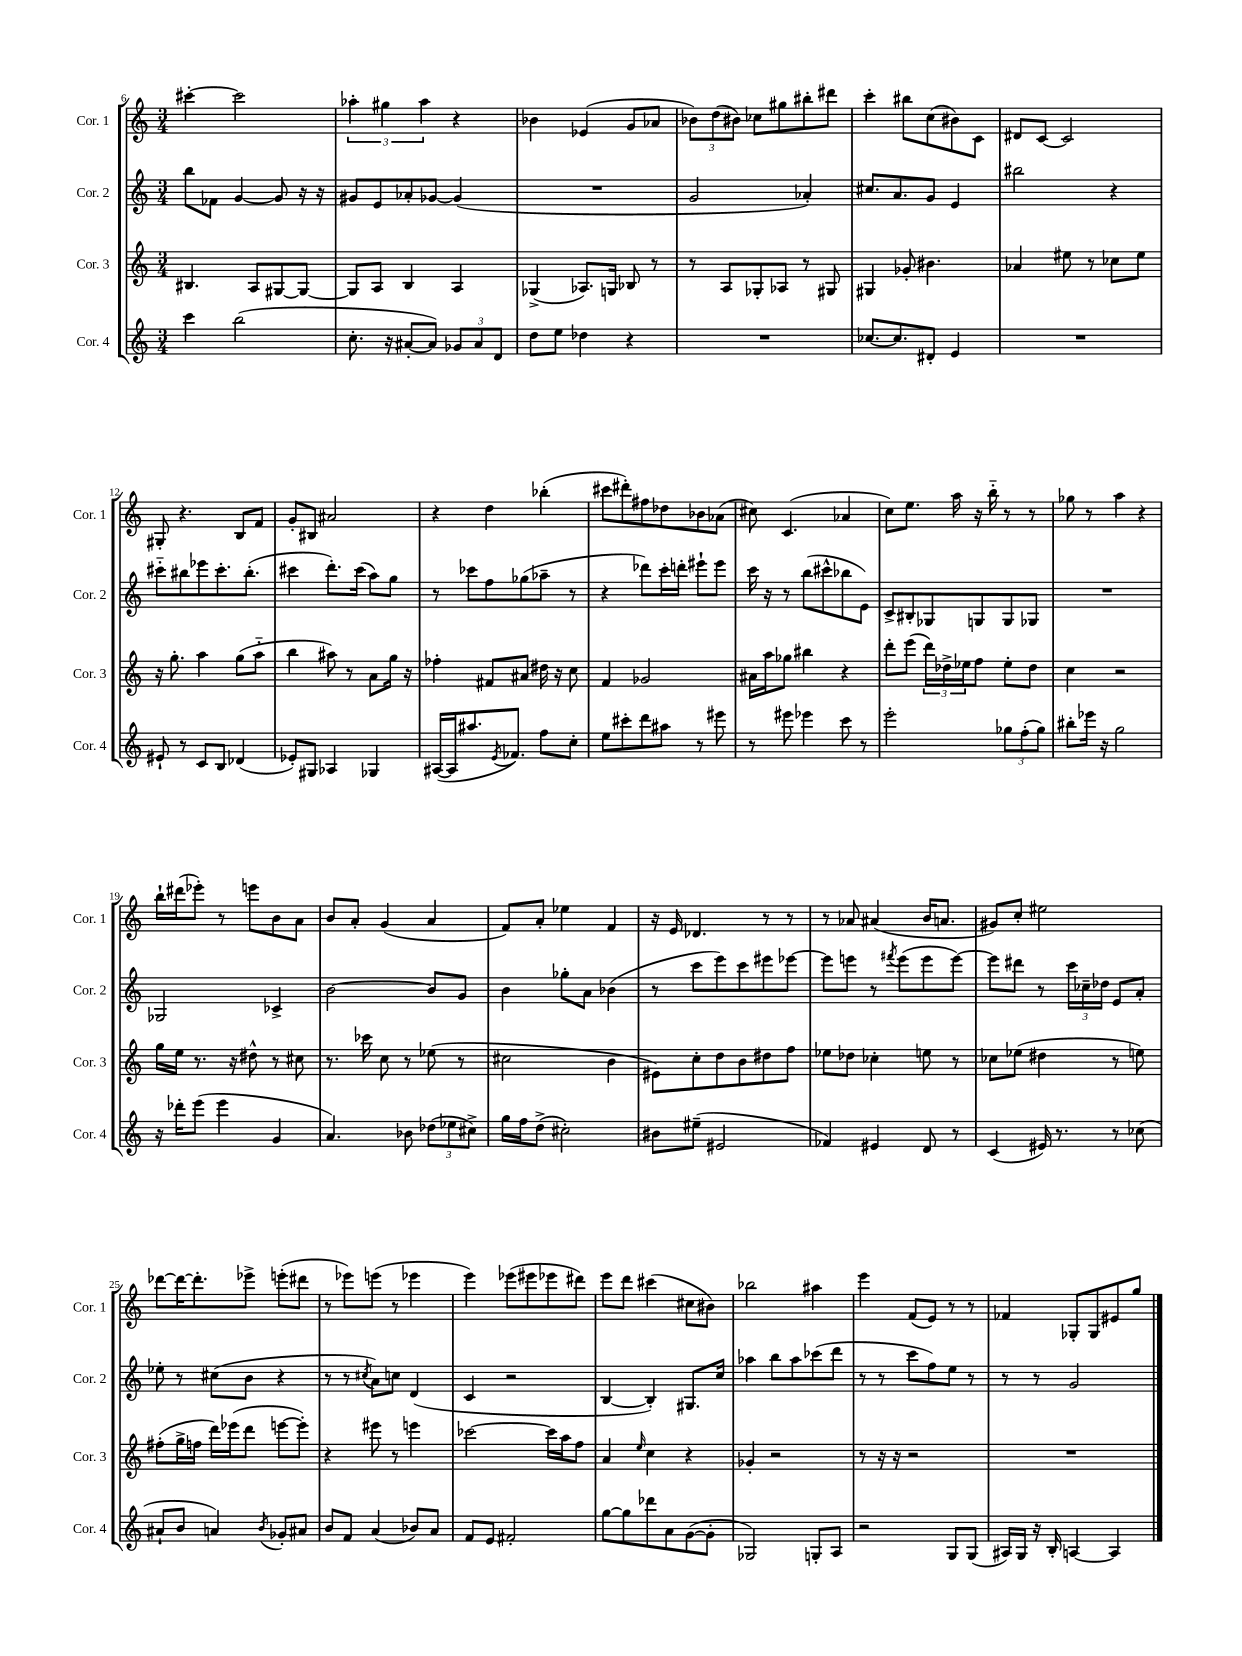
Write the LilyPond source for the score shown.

<<
\new StaffGroup <<
\new Staff = "s0" \with { instrumentName = "Cor. 1" shortInstrumentName = "Cor. 1" } {
    \clef treble \key c \major \numericTimeSignature \time 3/4
    cis'''4~-. cis'''2 |
    \tuplet 3/2 { aes''4-. gis''4 aes''4 } r4 |
    bes'4 ees'4( g'8 aes'8 |
    \tuplet 3/2 { bes'8) d''8( bis'8) } ces''8 gis''8 bis''8-. dis'''8 |
    c'''4-. bis''8 c''8( bis'8) c'8 |
    dis'8 c'8~ c'2 |
    gis8-. r4. b8 f'8 |
    g'8-. bis8 ais'2 |
    r4 d''4 bes''4-.( |
    cis'''8 dis'''8-.) fis''8 des''8 bes'8 aes'8( |
    cis''8) c'4.( aes'4 |
    c''8) e''8. a''16 r16 b''16-_ r8 r8 |
    ges''8 r8 a''4 r4 |
    b''16-! dis'''16( ees'''8-.) r8 e'''8 b'8 a'8 |
    b'8 a'8-. g'4( a'4 |
    f'8) a'8-. ees''4 f'4 |
    r16 e'16 des'4. r8 r8 |
    r8 aes'8 ais'4( b'16 a'8. |
    gis'8) c''8-. eis''2 |
    des'''8~ des'''16~ des'''8.-. ees'''8-> e'''8-.( dis'''8 |
    r8 ees'''8) e'''8( r8 ees'''4 |
    e'''4) ees'''8( eis'''8 ees'''8 dis'''8) |
    e'''8 d'''8 cis'''4( cis''8 bis'8) |
    bes''2 ais''4 |
    e'''4 f'8( e'8) r8 r8 |
    fes'4 ges8-. ges8 eis'8 g''8 \bar "|." |
}
\new Staff = "s1" \with { instrumentName = "Cor. 2" shortInstrumentName = "Cor. 2" } {
    \clef treble \key c \major \numericTimeSignature \time 3/4
    b''8 fes'8 g'4~ g'8 r16 r16 |
    gis'8 e'8 aes'8-. ges'8~ ges'4( |
    R2. |
    g'2 aes'4-.) |
    cis''8. a'8. g'8 e'4 |
    bis''2 r4 |
    cis'''8-_ bis''8 ees'''8 cis'''8.-. bis''8.-.( |
    cis'''4 d'''8.-.) cis'''16( a''8) g''8 |
    r8 ces'''8 f''8 ges''8( aes''8-- r8 |
    r4 des'''8) c'''16-. d'''16-. eis'''8-! eis'''8 |
    c'''16 r16 r8 b''8( cis'''8-^ bes''8 e'8) |
    c'8-> bis8-. ges8 g8 g8 ges8 |
    R2. |
    ges2 ces'4-> |
    b'2~ b'8 g'8 |
    b'4 ges''8-. a'8 bes'4( |
    r8 c'''8 e'''8) c'''8 eis'''8 ees'''8~ |
    ees'''8 e'''8 r8 \acciaccatura { fis'''8 } e'''8( e'''8 e'''8~) |
    e'''8 dis'''8 r8 \tuplet 3/2 { c'''16 ces''16-- des''16 } e'8 a'8-. |
    ees''8-. r8 cis''8( b'8 r4 |
    r8 r8 \acciaccatura { cis''8 } a'8) c''8 d'4( |
    c'4 r2 |
    b4~ b4-.) gis8. c''16 |
    aes''4 b''8 aes''8 ces'''8( d'''8 |
    r8 r8 c'''8 f''8) e''8 r8 |
    r8 r8 g'2 \bar "|." |
}
\new Staff = "s2" \with { instrumentName = "Cor. 3" shortInstrumentName = "Cor. 3" } {
    \clef treble \key c \major \numericTimeSignature \time 3/4
    bis4. a8 gis8~ gis8~ |
    gis8 a8 b4 a4 |
    ges4->( aes8.) g16 bes8 r8 |
    r8 a8 ges8-. aes8 r8 gis8 |
    gis4 ges'8-. bis'4. |
    aes'4 eis''8 r8 ces''8 eis''8 |
    r16 g''8.-. a''4 g''8( a''8-_ |
    b''4 ais''8) r8 a'8 g''16 r16 |
    fes''4-. fis'8 ais'8 dis''16 r16 c''8 |
    f'4 ges'2 |
    ais'16 a''16 ges''8 bis''4 r4 |
    d'''8-. e'''8( \tuplet 3/2 { d'''16) des''16-> ees''16 } f''8 ees''8-. des''8 |
    c''4 r2 |
    g''16 e''16 r8. r16 dis''8-^ r8 cis''8 |
    r8. ces'''16 c''8 r8 ees''8( r8 |
    cis''2 b'4 |
    eis'8) c''8-. d''8 b'8 dis''8 f''8 |
    ees''8 des''8 ces''4-. e''8 r8 |
    ces''8 ees''8( dis''4 r8 e''8) |
    fis''8-.( g''16-> f''16 d'''16) ees'''16( d'''8 e'''8~ e'''8-.) |
    r4 eis'''8 r8 e'''4 |
    ces'''2~ ces'''16 a''16 f''8 |
    a'4 \grace { e''16 } c''4 r4 |
    ges'4-. r2 |
    r8 r16 r16 r2 |
    R2. \bar "|." |
}
\new Staff = "s3" \with { instrumentName = "Cor. 4" shortInstrumentName = "Cor. 4" } {
    \clef treble \key c \major \numericTimeSignature \time 3/4
    c'''4 b''2( |
    c''8.-. r16 ais'8~-. ais'8) \tuplet 3/2 { ges'8 ais'8 d'8 } |
    d''8 e''8 des''4 r4 |
    R2. |
    ces''8.~ ces''8. dis'8-. e'4 |
    R2. |
    eis'8-! r8 c'8 b8 des'4( |
    ees'8-.) gis8 aes4 ges4 |
    ais16~( ais16 ais''8. \acciaccatura { e'8 } fes'8.) f''8 c''8-. |
    e''8 cis'''8-. d'''8 ais''8 r8 eis'''8 |
    r8 eis'''8 ees'''4 c'''8 r8 |
    e'''2-. \tuplet 3/2 { ges''8 f''8-.( ges''8) } |
    bis''8-. ees'''16 r16 g''2 |
    r16 des'''16-. e'''8( e'''4 g'4 |
    a'4.) bes'8 \tuplet 3/2 { des''8( ees''8 cis''8->) } |
    g''16 f''16 d''8->( cis''2-.) |
    bis'8 eis''8--( eis'2 |
    fes'4) eis'4 d'8 r8 |
    c'4( eis'16) r8. r8 ces''8( |
    ais'8-! b'8 a'4) \acciaccatura { b'8 } ges'8-. ais'8 |
    b'8 f'8 a'4( bes'8) a'8 |
    f'8 e'8 fis'2-. |
    g''8~ g''8 des'''8 a'8 g'8~( g'8-. |
    ges2) g8-. a8 |
    r2 g8 g8( |
    ais16) g16 r16 b16-. a4~ a4 \bar "|." |
}
>>
>>
\layout { \context { \Score currentBarNumber = #6 } }
